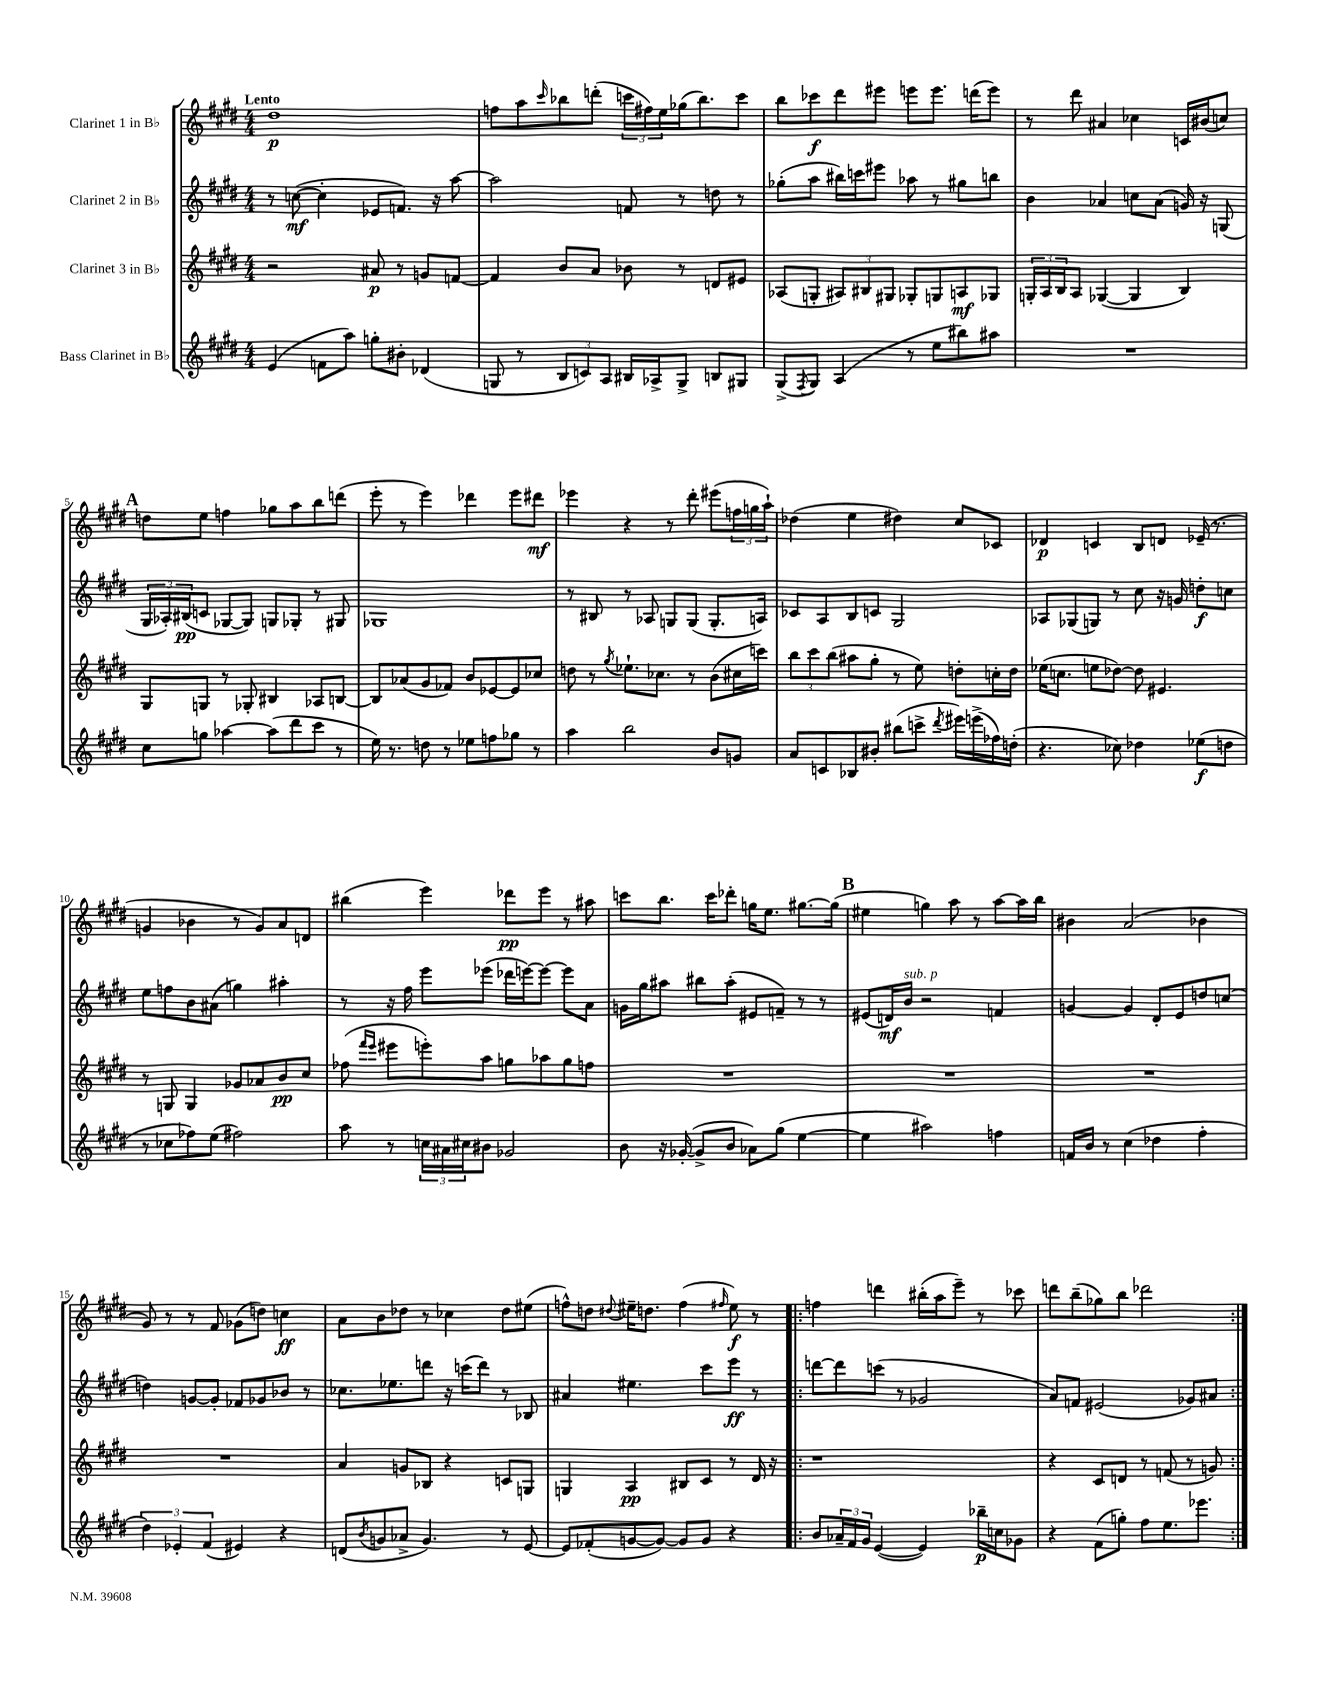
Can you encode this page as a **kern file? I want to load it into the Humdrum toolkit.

**kern	**dynam	**kern	**dynam	**kern	**dynam	**kern	**dynam
*part4	*part4	*part3	*part3	*part2	*part2	*part1	*part1
*staff4	*staff4	*staff3	*staff3	*staff2	*staff2	*staff1	*staff1
*I"Bass Clarinet in B♭	*	*I"Clarinet 3 in B♭	*	*I"Clarinet 2 in B♭	*	*I"Clarinet 1 in B♭	*
*clefG2	*	*clefG2	*	*clefG2	*	*clefG2	*
*k[f#c#g#d#]	*	*k[f#c#g#d#]	*	*k[f#c#g#d#]	*	*k[f#c#g#d#]	*
*M4/4	*	*M4/4	*	*M4/4	*	*M4/4	*
=1	=1	=1	=1	=1	=1	=1	=1
!	!	!	!	!	!	!LO:TX:a:B:t=Lento	!
(4e/	.	2r	.	8r	.	1dd#	p
.	.	.	.	([8ccn\	mf	.	.
8fn\L	.	.	.	4cc'\]	.	.	.
8aa\J)	.	.	.	.	.	.	.
8ggn'\L	.	8a#X/	p	8e-X/L	.	.	.
8b#X'\J	.	8r	.	8.fn/J)	.	.	.
(4d-X/	.	8gn/L	.	.	.	.	.
.	.	.	.	16r	.	.	.
.	.	[8fn/J	.	[8aa\	.	.	.
=2	=2	=2	=2	=2	=2	=2	=2
8Gn/	.	4f/]	.	2aa\]	.	8ffn\L	.
8r	.	.	.	.	.	8aa\	.
.	.	.	.	.	.	16qqccc#/	.
12B/L	.	8b/L	.	.	.	8bb-X\	.
12cn/)	.	.	.	.	.	.	.
.	.	8a/J	.	.	.	(8dddn'\J	.
12A/J	.	.	.	.	.	.	.
16B#X/LL	.	8b-X\	.	8fn/	.	24cccn\LL	.
.	.	.	.	.	.	24ff#X\)	.
16A-X^/J	.	.	.	.	.	.	.
.	.	.	.	.	.	24ee\	.
8G^/J	.	8r	.	8r	.	(16gg-X\J	.
.	.	.	.	.	.	8.bb-\)	.
8Bn/L	.	8dn/L	.	8ddn\	.	.	.
8G#X/J	.	8e#X/J	.	8r	.	8ccc\J	.
=3	=3	=3	=3	=3	=3	=3	=3
(8G#^/L	.	(8A-X/L	.	(8gg-X'\L	.	8bb\L	.
8qF#/	.	.	.	.	.	.	.
8G#/J)	.	8Gn'/J	.	8aa\J	.	8ccc-X\	f
(4A/	.	12A#X/L)	.	16bb#X\LL)	.	8ddd#\	.
.	.	.	.	16cccn\J	.	.	.
.	.	12B#X/	.	.	.	.	.
.	.	.	.	8eee#X\J	.	8eee#X\J	.
.	.	12G#X/J	.	.	.	.	.
8r	.	8G-X'/L	.	8aa-X\	.	8eeen\L	.
8ee\L	.	8Gn/	.	8r	.	8.eee\J	.
8bb#X\)	.	8An/	mf	8gg#X\L	.	.	.
.	.	.	.	.	.	(16dddn\KL	.
8aa#X\J	.	8G-X/J	.	8bbn\J	.	8eee\J)	.
=4	=4	=4	=4	=4	=4	=4	=4
1r	.	24Gn'/LL	.	4b\	.	8r	.
.	.	24A/	.	.	.	.	.
.	.	24B/J	.	.	.	.	.
.	.	8A/J	.	.	.	8ddd#\	.
.	.	([4G-X/	.	4a-X/	.	4a#X/	.
.	.	4G-/]	.	8ccn\L	.	4cc-X\	.
.	.	.	.	(8a-\J	.	.	.
.	.	4B/)	.	16gn/)	.	16cn/LL	.
.	.	.	.	16r	.	(16b#X/J	.
.	.	.	.	(8Gn/	.	8ccn/J)	.
!!LO:LB:g=z
!!LO:REH:place=s1:t=A
=5	=5	=5	=5	=5	=5	=5	=5
8cc#\L	.	8G#/L	.	24G#/LL	.	8ddn\L	.
.	.	.	.	24A-X'/)	.	.	.
.	.	.	.	(24B#X/J	pp	.	.
8ggn\J	.	8Gn/J	.	8cn/J	.	8ee\J	.
[4aa-X\	.	8r	.	[8G-X/L	.	4ffn\	.
.	.	8G-X'/	.	8G-/J])	.	.	.
(8aa-\L]	.	4B#X/	.	8Gn/L	.	8gg-X\L	.
8ddd#\	.	.	.	8G-X'/J	.	8aa\	.
8ccc#\J	.	8A-X/L	.	8r	.	8bb\	.
8r	.	[8Bn/J	.	8G#X/	.	(8dddn\J	.
=6	=6	=6	=6	=6	=6	=6	=6
16ee\)	.	8B/L]	.	1G-X	.	8eee'\	.
8.r	.	.	.	.	.	.	.
.	.	(8a-X/	.	.	.	8r	.
8ddn\	.	8g#/	.	.	.	4eee\)	.
8r	.	8f-X/J)	.	.	.	.	.
8ee-X\L	.	8b/L	.	.	.	4ddd-X\	.
8ffn\	.	[8e-X/	.	.	.	.	.
8gg-X\J	.	8e-/]	.	.	.	8eee\L	.
8r	.	8cc-X/J	.	.	.	8ddd#X\J	mf
=7	=7	=7	=7	=7	=7	=7	=7
4aa\	.	8ddn\	.	8r	.	4eee-X\	.
.	.	8r	.	8B#X/	.	.	.
.	.	8qgg#/	.	.	.	.	.
2bb\	.	8.ee-X`\L	.	8r	.	4r	.
.	.	.	.	8A-X/	.	.	.
.	.	8.cc-X\J	.	.	.	.	.
.	.	.	.	8Gn/L	.	8r	.
.	.	8r	.	(8G/J	.	8ddd#'\	.
8b/L	.	(8b\L	.	8.G'/L	.	(8eee#X\L	.
8gn/J	.	16cc#X\L	.	.	.	24ffn\L	.
.	.	.	.	.	.	24ggn\	.
.	.	16cccn\JJ)	.	16An/Jk)	.	.	.
.	.	.	.	.	.	24aa`\JJ)	.
=8	=8	=8	=8	=8	=8	=8	=8
8a/L	.	12bb\L	.	8c-X/L	.	(4dd-X\	.
.	.	12ccc#\	.	.	.	.	.
8cn/	.	.	.	8A/	.	.	.
.	.	(12bb\J	.	.	.	.	.
8B-X/	.	8aa#X\L	.	8B/	.	4ee\	.
8b#X'/J	.	8gg#'\J	.	8cn/J	.	.	.
(8bb#X\L	.	8r	.	2G#/	.	4dd#X\)	.
8cccn^\J	.	8ee\)	.	.	.	.	.
8qddd#/	.	.	.	.	.	.	.
16eee#X\LL)	.	8ddn'\L	.	.	.	8cc#/L	.
(16eeen^\	.	.	.	.	.	.	.
16ff-X\)	.	16ccn'\L	.	.	.	8c-X/J	.
(16ddn'\JJ	.	16dd\JJ	.	.	.	.	.
=9	=9	=9	=9	=9	=9	=9	=9
4.r	.	(16ee-X\KL	.	8A-X/L	.	4d-X/	p
.	.	8.ccn\J	.	.	.	.	.
.	.	.	.	(8G-X/	.	.	.
.	.	8een\L	.	8Gn/J)	.	4cn/	.
8cc-X\)	.	[8dd-X\J)	.	8r	.	.	.
4dd-X\	.	8dd-\]	.	8cc#\	.	8B/L	.
.	.	4.e#X/	.	16r	.	8dn/J	.
.	.	.	.	16gn/	.	.	.
(8ee-X\L	f	.	.	8ddn'\L	f	(16e-X~/	.
.	.	.	.	.	.	8.r	.
8ddn\J	.	.	.	8ccn\J	.	.	.
!!LO:LB:g=z
=10	=10	=10	=10	=10	=10	=10	=10
8r	.	8r	.	8ee\L	.	4gn/	.
8cc-X\L	.	8Gn/	.	8ffn\	.	.	.
8ff-X\)	.	4G/	.	8b\	.	4b-X\	.
(8ee\J	.	.	.	(8a#X\J	.	.	.
2ff#X\)	.	8g-X/L	.	4ggn\)	.	8r	.
.	.	8a-X/	.	.	.	8g/L)	.
.	.	8b/	pp	4aa#X'\	.	8a/	.
.	.	8cc#/J	.	.	.	8dn/J	.
=11	=11	=11	=11	=11	=11	=11	=11
8aa\	.	(8ff-X\	.	8r	.	(4bb#X\	.
.	.	16qqfff#/LL	.	.	.	.	.
.	.	16qqeee/JJ	.	.	.	.	.
8r	.	8eee#X\L	.	16r	.	.	.
.	.	.	.	16ff#\	.	.	.
24ccn\LL	.	8eeen'\)	.	8eee\L	.	4eee\)	.
24a#X\	.	.	.	.	.	.	.
24cc#X\J	.	.	.	.	.	.	.
8b#X\J	.	8aa\J	.	(8eee-X\J	.	.	.
2g-X/	.	8ggn\L	.	16ddd-X\LL	.	8ddd-X\L	pp
.	.	.	.	[16eeen\J)	.	.	.
.	.	8aa-X\	.	8eee\J_	.	8eee\J	.
.	.	8gg\	.	8eee\L]	.	8r	.
.	.	8ffn\J	.	8a\J	.	8aa#X\	.
=12	=12	=12	=12	=12	=12	=12	=12
8b\	.	1r	.	16gn\LL	.	8cccn\L	.
.	.	.	.	16gg#\J	.	.	.
16r	.	.	.	8aa#X\J	.	8.bb\J	.
([16g-X'/	.	.	.	.	.	.	.
8g-^/L]	.	.	.	8bb#X\L	.	.	.
.	.	.	.	.	.	16ccc\KL	.
8b/J	.	.	.	(8aa#'\J	.	8ddd-X'\J	.
8a-X\L)	.	.	.	8e#X/L	.	16ggn\KL	.
.	.	.	.	.	.	8.ee\J	.
(8gg#\J	.	.	.	8fn~/J)	.	.	.
[4ee\	.	.	.	8r	.	[8.gg#X\L	.
.	.	.	.	8r	.	.	.
.	.	.	.	.	.	(16gg#\Jk]	.
!!LO:REH:place=s1:t=B
=13	=13	=13	=13	=13	=13	=13	=13
4ee\]	.	1r	.	(8e#X/L	.	4ee#X\	.
.	.	.	.	16dn/L)	mf	.	.
!	!	!	!	!LO:TX:a:i:t=sub. p	!	!	!
.	.	.	.	16b/JJ	.	.	.
2aa#X\)	.	.	.	2r	.	4ggn\)	.
.	.	.	.	.	.	8aa\	.
.	.	.	.	.	.	8r	.
4ffn\	.	.	.	4fn/	.	[8aa\L	.
.	.	.	.	.	.	16aa\L]	.
.	.	.	.	.	.	16bb\JJ	.
=14	=14	=14	=14	=14	=14	=14	=14
16fn/LL	.	1r	.	[4gn/	.	4b#X\	.
16b/JJ	.	.	.	.	.	.	.
8r	.	.	.	.	.	.	.
(4cc#\	.	.	.	4g/]	.	(2a/	.
4dd-X\	.	.	.	8d#'/L	.	.	.
.	.	.	.	8e/	.	.	.
4ff#'\	.	.	.	8ddn/	.	4b-X\	.
.	.	.	.	(8ccn/J	.	.	.
!!LO:LB:g=z
=15	=15	=15	=15	=15	=15	=15	=15
6dd#\)	.	1r	.	4ddn\)	.	8g#/)	.
.	.	.	.	.	.	8r	.
6e-X'/	.	.	.	.	.	.	.
.	.	.	.	[8gn/L	.	8r	.
(6f#/	.	.	.	.	.	.	.
.	.	.	.	8g'/J]	.	8f#/	.
4e#X/)	.	.	.	8f-X/L	.	(8g-X\L	.
.	.	.	.	8g-X/	.	8ddn\J)	.
4r	.	.	.	8b-X/J	.	4ccn\	ff
.	.	.	.	8r	.	.	.
=16	=16	=16	=16	=16	=16	=16	=16
(8dn/L	.	4a/	.	8.cc-X\L	.	8a\L	.
8qb/	.	.	.	.	.	.	.
8gn/	.	.	.	.	.	8b\	.
.	.	.	.	8.ee-X\	.	.	.
8a-X^/J	.	8gn/L	.	.	.	8dd-X\J	.
4.g/)	.	8B-X/J	.	8dddn\J	.	8r	.
.	.	4r	.	16r	.	4cc-X\	.
.	.	.	.	(16cccn\KL	.	.	.
.	.	.	.	8ddd\J)	.	.	.
8r	.	8cn/L	.	8r	.	8dd-\L	.
[8e/	.	8Gn/J	.	8B-X/	.	(8ee#X\J	.
=17	=17	=17	=17	=17	=17	=17	=17
8e/L]	.	4Gn/	.	4a#X/	.	8ffn^^\L)	.
(8f-X'/	.	.	.	.	.	8ddn\J	.
.	.	.	.	.	.	8qqdd#X/	.
[8gn/	.	4A/	pp	4.ee#X\	.	16ee#X~\KL	.
.	.	.	.	.	.	8.ddn\J	.
8g/J_)	.	.	.	.	.	.	.
8g/L]	.	8B#X/L	.	.	.	(4ff\	.
8g/J	.	8c#/J	.	8ccc#\L	.	.	.
.	.	.	.	.	.	16qqff#X/	.
4r	.	8r	.	8eee\J	ff	8ee#\)	f
.	.	16d#/	.	8r	.	8r	.
.	.	16r	.	.	.	.	.
=18!|:	=18!|:	=18!|:	=18!|:	=18!|:	=18!|:	=18!|:	=18!|:
8b/L	.	1r	.	[8dddn\L	.	4ffn\	.
24a-X~/L	.	.	.	8ddd\]	.	.	.
24f#/	.	.	.	.	.	.	.
24g#/JJ	.	.	.	.	.	.	.
([4e/	.	.	.	(8cccn\J	.	4dddn\	.
.	.	.	.	8r	.	.	.
4e/])	.	.	.	2g-X/	.	(16bb#X'\LL	.
.	.	.	.	.	.	16aa\J	.
.	.	.	.	.	.	8eee~\J)	.
16bb-X~\LL	p	.	.	.	.	8r	.
16ccn\J	.	.	.	.	.	.	.
8g-X\J	.	.	.	.	.	8ccc-X\	.
=19	=19	=19	=19	=19	=19	=19	=19
4r	.	4r	.	8a/L)	.	8dddn\L	.
.	.	.	.	8fn/J	.	(8bb~\	.
(8f#\L	.	8c#/L	.	(2e#X/	.	8gg-X\)	.
8ggn'\J)	.	8dn/J	.	.	.	8bb\J	.
8ff#\L	.	8r	.	.	.	2ddd-X\	.
8.ee\	.	(8fn/	.	.	.	.	.
.	.	8r	.	8g-X/L)	.	.	.
8.eee-X\J	.	.	.	.	.	.	.
.	.	8gn/)	.	8a#X/J	.	.	.
=:|!	=:|!	=:|!	=:|!	=:|!	=:|!	=:|!	=:|!
*-	*-	*-	*-	*-	*-	*-	*-
